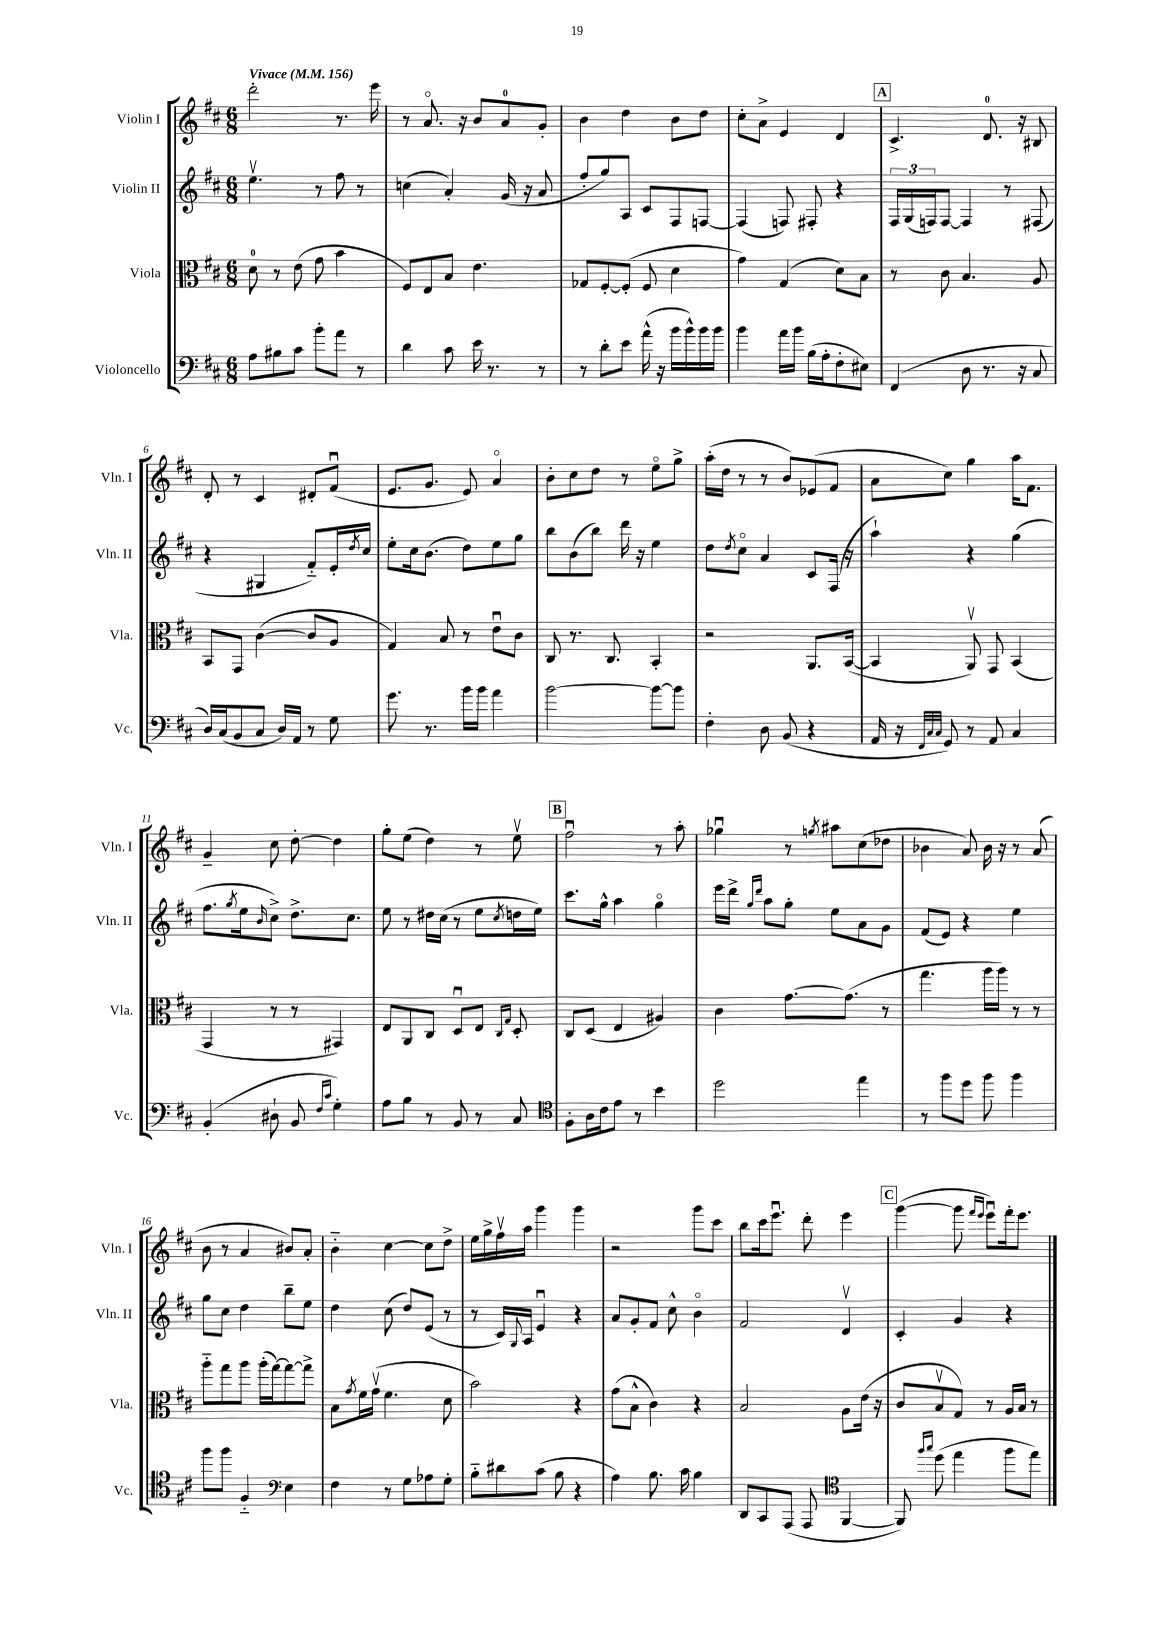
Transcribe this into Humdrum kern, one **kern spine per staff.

**kern	**kern	**kern	**kern
*part4	*part3	*part2	*part1
*staff4	*staff3	*staff2	*staff1
*I"Violoncello	*I"Viola	*I"Violin II	*I"Violin I
*I'Vc.	*I'Vla.	*I'Vln. II	*I'Vln. I
*clefF4	*clefC3	*clefG2	*clefG2
*k[f#c#]	*k[f#c#]	*k[f#c#]	*k[f#c#]
*M6/8	*M6/8	*M6/8	*M6/8
*MM156	*MM156	*MM156	*MM156
=1	=1	=1	=1
!	!	!	!LO:TX:a:B:t=Vivace
8A\L	8d\	4.eev\	2ddd'\
8B#X\	8r	.	.
8c#\J	(8e\	.	.
8b'\L	8g\	8r	.
8a\J	4b\	8ff#\	8.r
8r	.	8r	.
.	.	.	16eee\
=2	=2	=2	=2
4d\	8F#/L)	(4ccn\	8r
.	8E/	.	8.a/
8c#\	8B/J	4a'/)	.
.	.	.	16r
16e\	4.e\	.	8b/L
8.r	.	.	.
.	.	(16g/	8a/
.	.	16r	.
8r	.	8a/	8g'/J
=3	=3	=3	=3
8r	8G-X/L	8ff#'/L	4b\
8d'\L	[8F#'/	8gg/)	.
8e\J	(8F#'/J]	8A/J	4dd\
(16a^^\	8F#/	8c#/L	.
16r	.	.	.
16b\LL	4d\	8F#/	8b\L
16b^^\)	.	.	.
16b\	.	[8Fn/J	8dd\J
16b\JJ	.	.	.
=4	=4	=4	=4
4b\	4g\)	(4F/]	8cc#'\L
.	.	.	8a^\J
16a\LL	(4G/	8Fn/)	4e/
16b\JJ	.	.	.
(16B\LL	.	8F#X'/	.
16A'\J	.	.	.
8F#'\	8d\L)	4r	4d/
8E#X\J)	8B\J	.	.
!!LO:REH:place=s1:t=A
=5	=5	=5	=5
(4FF#/	8r	24F#/LL	4.c#^/
.	.	(24G/	.
.	.	24Fn/J)	.
.	8c#\	[8F/J	.
8D\	4.B/	4F/]	.
8.r	.	.	8.d/
.	.	8r	.
16r	.	.	16r
8C#/	8A/	(8F#X/	8B#X/
!!LO:LB:g=z
=6	=6	=6	=6
16D/LL)	8BB/L	4r	8d'/
(16C#/J	.	.	.
8BB/	8GG/J	.	8r
8C#/J	([4c#\	4G#X/	4c#/
16D/LL)	.	.	.
16AA/JJ	.	.	.
8r	8c#/L]	8f#/L)	8d#X'/L
8G\	8A/J	16e'/L	(8f#u/J
.	.	8qdd/	.
.	.	16cc#/JJ	.
=7	=7	=7	=7
8.g\	4G/)	8ee'\L	8.e/L
.	.	16cc#\k	.
8.r	.	(8.b\J	8.g/J
.	8B/	.	.
16b\LL	8r	8dd\L)	8e/)
16b\JJ	.	.	.
4a\	8eu\L	8ee\	4a/
.	8c#\J	8gg\J	.
=8	=8	=8	=8
[2b\	8C#/	8bb\L	8b'\L
.	8.r	(8b\	8cc#\
.	.	8bb\J)	8dd\J
.	8.C#/	.	.
.	.	16ddd\	8r
.	.	16r	.
8b\L_	4BB'/	4ee\	8ee\L
8b\J]	.	.	8gg^\J
=9	=9	=9	=9
4F#'\	2r	8dd\L	(16aa'\LL
.	.	.	16dd\JJ
.	.	8qdd/	.
.	.	8cc#\J	8r
8D\	.	4a/	8r
(8BB/	.	.	8b/L)
4r	8.AA/L	8c#/L	(8e-X/
.	.	(16F#/Jk	8f#/J
.	([16BB/Jk	16r	.
=10	=10	=10	=10
16AA/	4BB/]	4aa`\)	8a\L
16r	.	.	.
32qqFF#/LLL	.	.	.
32qqC#/	.	.	.
32qqC#/JJJ	.	.	.
8GG/)	.	.	8cc#\J)
8r	8AAv/)	4r	4gg\
8AA/	8GG/	.	.
4C#/	(4BB/	(4gg\	16aa\KL
.	.	.	8.f#\J
!!LO:LB:g=z
=11	=11	=11	=11
(4BB'/	4GG/	8.ff#\L	4g~/
.	.	8qgg/	.
.	.	16ee\k	.
.	.	16qqb/	.
8D#X`\	8r	8cc#^\J)	8cc#\
8BB/	8r	8.dd^\L	[8dd'\
16qqF#/LL	.	.	.
16qqc#/JJ	.	.	.
4G'\)	4GG#X/)	.	4dd\]
.	.	8.cc#\J	.
=12	=12	=12	=12
8A\L	8E/L	8ee\	8gg'\L
8B\J	8AA/	8r	(8ee\J
8r	8C#/J	16dd#X\LL	4dd\)
.	.	(16cc#\JJ	.
8BB/	8Du/L	8r	.
8r	8E/J	8ee\L	8r
.	16qqC#/LL	.	.
.	16qqG/JJ	8qcc#/	.
8C#/	8D'/	16ddn\L	8eev\
.	.	16ee\JJ)	.
!!LO:REH:place=s1:t=B
=13	=13	=13	=13
*clefC4	*	*	*
8F#'\L	8C#/L	8.ccc#\L	2ff#u\
16A\L	(8D/J	.	.
16c#\J	.	16gg^^\Jk	.
8e\J	4E/	4aa\	.
8r	.	.	.
4b\	4A#X/)	4gg\	8r
.	.	.	8aa'\
=14	=14	=14	=14
2dd\	4c#\	16eee\LL	4gg-Xu\
.	.	16ddd^\JJ	.
.	.	16qqgg/LL	.
.	.	16qqddd/JJ	.
.	.	8aa\L	.
.	[8.g\L	8gg'\J	8r
.	.	.	8qggn/
.	.	8ee\L	8aa#X\L
.	(8.g\J]	.	.
4ee\	.	8a\	(8cc#\
.	8r	8g\J	8dd-X\J
=15	=15	=15	=15
8r	4.gg\	(8f#/L	4b-X\
8ff#\L	.	8e/J)	.
8dd\J	.	4r	8a/)
8ff#\	16aa\LL	.	16b-\
.	16aa\JJ)	.	16r
4ff#\	8r	4ee\	8r
.	8r	.	(8a/
!!LO:LB:g=z
=16	=16	=16	=16
8ff#\L	8aa\L	8gg\L	8b\
8ff#\J	8gg\	8cc#\J	8r
4F#/	8aa\J	4dd\	4a/
.	(16aa'\LL	.	.
.	[16gg\J)	.	.
*clefF4	*	*	*
4E\	8gg\_	8bb~\L	8b#X/L)
.	8gg^\J]	8ee\J	8a'/J
=17	=17	=17	=17
4F#\	8B\L	4dd\	4b\
.	8qg/	.	.
.	16f#\L	.	.
.	(16gv\JJ	.	.
8r	4.f#\	(8cc#\	[4cc#\
8G\L	.	8dd/L)	.
8A-X\	.	(8e/J	8cc#\L]
8G'\J	8d\	8r	8dd^\J
=18	=18	=18	=18
8B\L	2b\)	8r	16ee\LL
.	.	.	16gg^\
8d#X\	.	16c#/LL)	16ff#v\
.	.	8qqG/	.
.	.	16A/JJ	16aa\JJ
(8c#\J	.	4eu/	4ggg\
8B\	.	.	.
4r	4r	4r	4ggg\
=19	=19	=19	=19
4A\)	(8g\L	8a/L	2r
.	8B^^\J	8g'/	.
8.B\	4c#\)	8f#/J	.
.	.	8cc#^^\	.
16c#\	.	.	.
4B\	4r	4b\	8ggg\L
.	.	.	8ccc#\J
=20	=20	=20	=20
8DD/L	2B/	2f#/	8bb\L
8CC#/	.	.	16ccc#\k
.	.	.	8.eeeu\J
(8AAA/J	.	.	.
8AAA/	.	.	8ddd'\
*clefC4	*	*	*
[4FF#/	8A\L	4dv/	4eee\
.	(16e\Jk	.	.
.	16r	.	.
!!LO:REH:place=s1:t=C
=21	=21	=21	=21
8FF#/])	8c#/L	4c#'/	([4ggg\
16qqff#/LL	.	.	.
16qqgg/JJ	.	.	.
(8dd\	8Bv/	.	.
4ee\	8G/J)	4g/	8ggg\]
.	.	.	16qqfff#/LL
.	.	.	16qqeee/JJ
.	8r	.	8eeeu\L)
8ff#\L	16A/LL	4r	16fff#'\k
.	16B/JJ	.	8.eee\J
8ee\J)	8r	.	.
==	==	==	==
*-	*-	*-	*-
